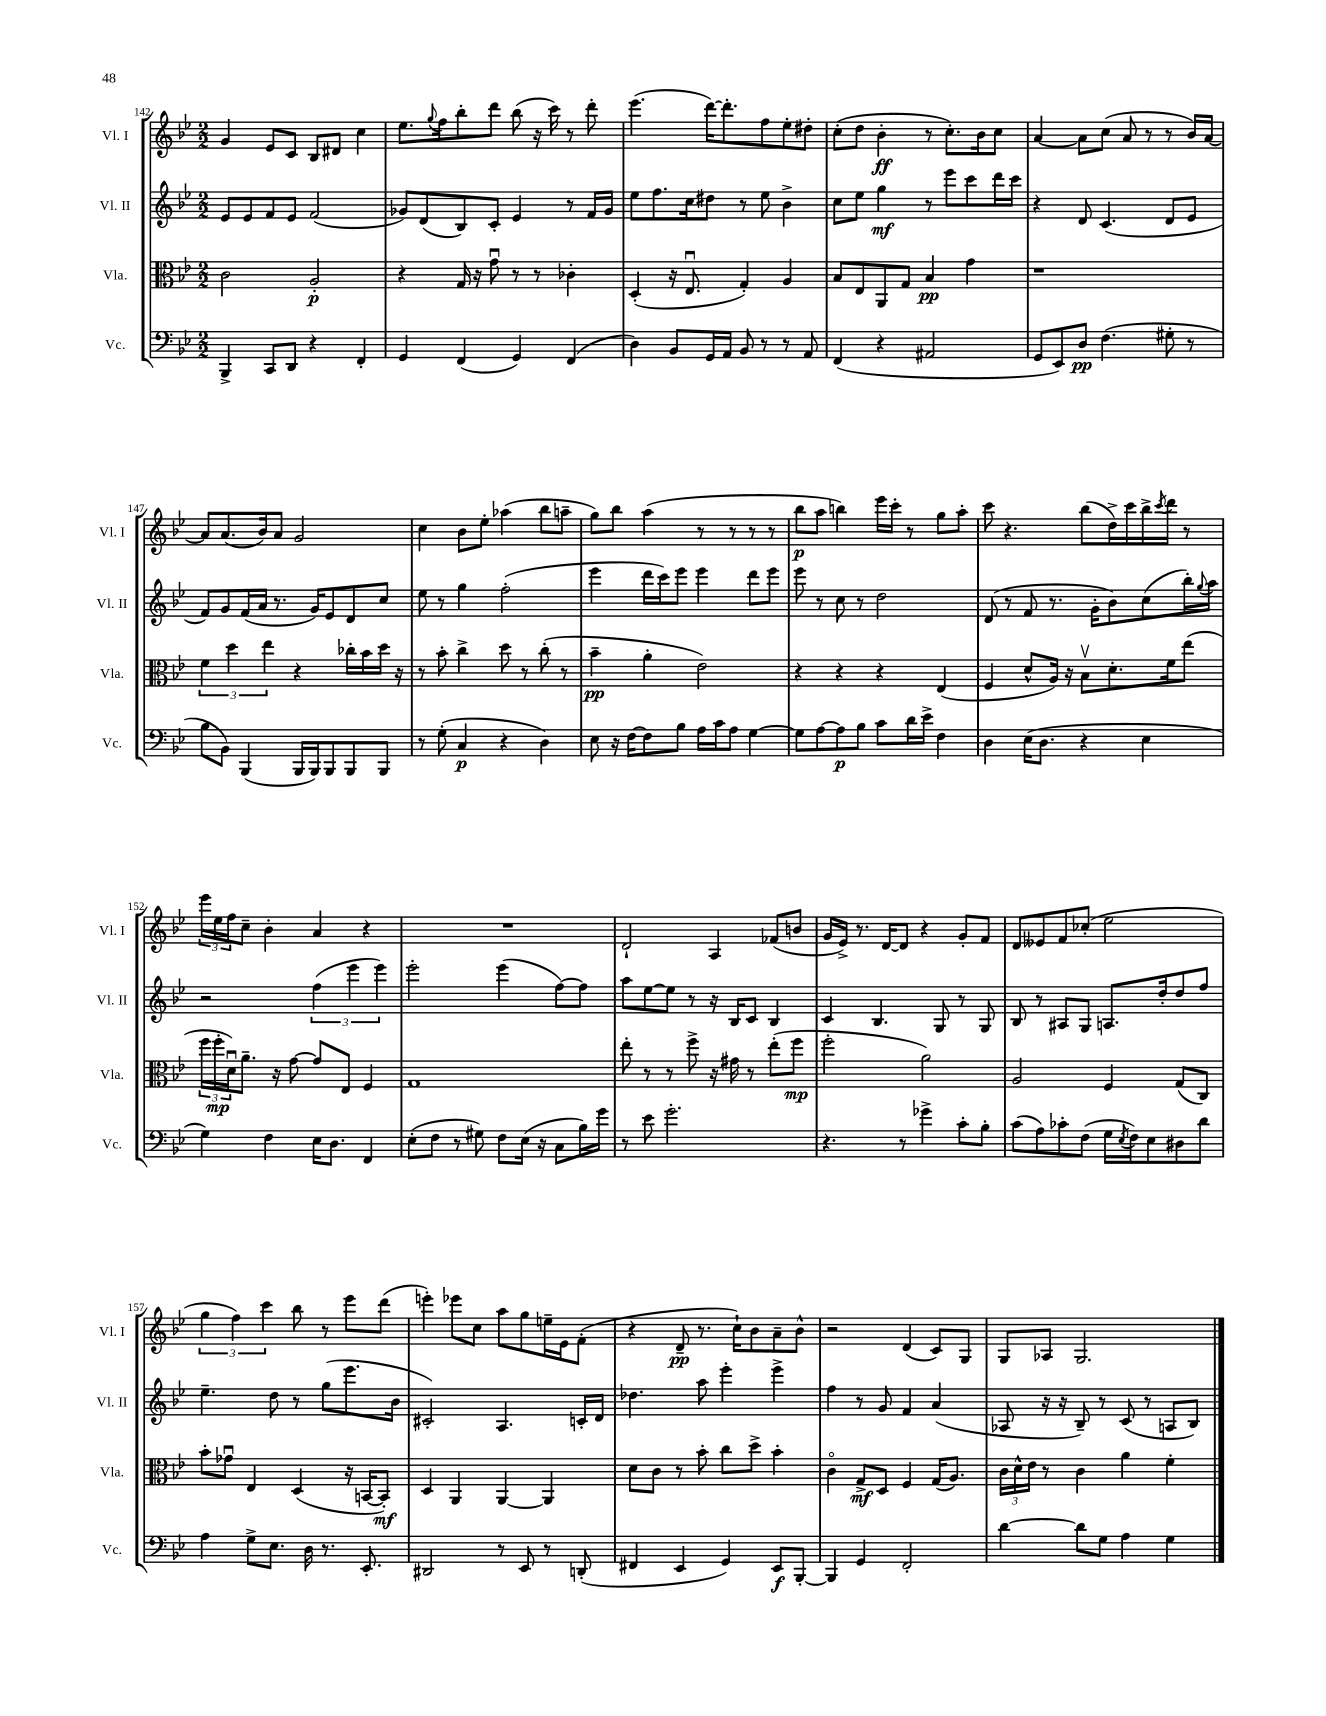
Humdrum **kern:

**kern	**dynam	**kern	**dynam	**kern	**dynam	**kern	**dynam
*part4	*part4	*part3	*part3	*part2	*part2	*part1	*part1
*staff4	*staff4	*staff3	*staff3	*staff2	*staff2	*staff1	*staff1
*I"Vc.	*	*I"Vla.	*	*I"Vl. II	*	*I"Vl. I	*
*I'Vc.	*	*I'Vla.	*	*I'Vl. II	*	*I'Vl. I	*
*clefF4	*	*clefC3	*	*clefG2	*	*clefG2	*
*k[b-e-]	*	*k[b-e-]	*	*k[b-e-]	*	*k[b-e-]	*
*M2/2	*	*M2/2	*	*M2/2	*	*M2/2	*
=142	=142	=142	=142	=142	=142	=142	=142
4BBB-^/	.	2c\	.	8e-/L	.	4g/	.
.	.	.	.	8e-/	.	.	.
8CC/L	.	.	.	8f/	.	8e-/L	.
8DD/J	.	.	.	8e-/J	.	8c/J	.
4r	.	2A'/	p	(2f/	.	8B-/L	.
.	.	.	.	.	.	8d#X/J	.
4FF'/	.	.	.	.	.	4cc\	.
=143	=143	=143	=143	=143	=143	=143	=143
4GG/	.	4r	.	8g-X/L)	.	8.ee-\L	.
.	.	.	.	(8d/	.	.	.
.	.	.	.	.	.	8qqgg/	.
.	.	.	.	.	.	16ff\k	.
(4FF/	.	16G/	.	8B-/)	.	8bb-'\	.
.	.	16r	.	.	.	.	.
.	.	8gu\	.	8c'/J	.	8ddd\J	.
4GG/)	.	8r	.	4e-/	.	(8bb-\	.
.	.	8r	.	.	.	16r	.
.	.	.	.	.	.	16ccc\)	.
(4FF/	.	4c-X'\	.	8r	.	8r	.
.	.	.	.	16f/LL	.	8ddd'\	.
.	.	.	.	16g-/JJ	.	.	.
=144	=144	=144	=144	=144	=144	=144	=144
4D\)	.	(4D'/	.	8ee-\L	.	(4.eee-\	.
.	.	.	.	8.ff\	.	.	.
8BB-/L	.	16r	.	.	.	.	.
.	.	8.E-u/	.	16cc\k	.	.	.
16GG/L	.	.	.	8dd#X\J	.	[16ddd\KL)	.
16AA/JJ	.	.	.	.	.	8.ddd'\]	.
8BB-/	.	4G'/)	.	8r	.	.	.
8r	.	.	.	8ee-\	.	8ff\	.
8r	.	4A/	.	4b-^\	.	8ee-'\	.
8AA/	.	.	.	.	.	8dd#X'\J	.
=145	=145	=145	=145	=145	=145	=145	=145
(4FF/	.	8B-/L	.	8cc\L	.	(8cc'\L	.
.	.	8E-/	.	8ee-\J	.	8dd\J	.
4r	.	8AA/	.	4gg\	mf	4b-'\	ff
.	.	8G/J	.	.	.	.	.
2AA#X/	.	4B-/	pp	8r	.	8r	.
.	.	.	.	8eee-\L	.	8.cc'\L)	.
.	.	4g\	.	8ccc\	.	.	.
.	.	.	.	.	.	16b-\k	.
.	.	.	.	16ddd\L	.	8cc\J	.
.	.	.	.	16ccc\JJ	.	.	.
=146	=146	=146	=146	=146	=146	=146	=146
8GG/L	.	1r	.	4r	.	[4a/	.
8EE-/)	.	.	.	.	.	.	.
8D/J	pp	.	.	8d/	.	8a\L]	.
(4.F\	.	.	.	(4.c/	.	(8cc\J	.
.	.	.	.	.	.	8a/	.
.	.	.	.	.	.	8r	.
8G#X'\	.	.	.	8d/L	.	8r	.
8r	.	.	.	8e-/J	.	16b-/LL)	.
.	.	.	.	.	.	[16a/JJ	.
!!LO:LB:g=z
=147	=147	=147	=147	=147	=147	=147	=147
8B-\L	.	6f\	.	8f/L)	.	8a/L]	.
8BB-\J)	.	.	.	8g/	.	(8.a/	.
.	.	6dd\	.	.	.	.	.
(4BBB-/	.	.	.	(16f/L	.	.	.
.	.	.	.	16a/JJ	.	16b-/k)	.
.	.	6ee-\	.	.	.	.	.
.	.	.	.	8.r	.	8a/J	.
16BBB-/LL	.	4r	.	.	.	2g/	.
16BBB-/J)	.	.	.	16g/KL)	.	.	.
8BBB-/	.	.	.	8e-/	.	.	.
8BBB-/	.	16cc-X'\LL	.	8d/	.	.	.
.	.	16b-\	.	.	.	.	.
8BBB-/J	.	16dd\JJ	.	8cc/J	.	.	.
.	.	16r	.	.	.	.	.
=148	=148	=148	=148	=148	=148	=148	=148
8r	.	8r	.	8ee-\	.	4cc\	.
(8G'\	.	8b-'\	.	8r	.	.	.
4C/	p	4cc^\	.	4gg\	.	8b-\L	.
.	.	.	.	.	.	8ee-'\J	.
4r	.	8dd\	.	(2ff'\	.	(4aa-X\	.
.	.	8r	.	.	.	.	.
4D\)	.	(8cc'\	.	.	.	8bb-\L	.
.	.	8r	.	.	.	8aan~\J	.
=149	=149	=149	=149	=149	=149	=149	=149
8E-\	.	4b-~\	pp	4eee-\	.	8gg\L)	.
16r	.	.	.	.	.	8bb-\J	.
[16F\KL	.	.	.	.	.	.	.
8F\]	.	4a'\	.	16ddd\LL	.	(4aa\	.
.	.	.	.	16ccc\J)	.	.	.
8B-\J	.	.	.	8eee-\J	.	.	.
16A\LL	.	2e-\)	.	4eee-\	.	8r	.
16c\J	.	.	.	.	.	.	.
8A\J	.	.	.	.	.	8r	.
[4G\	.	.	.	8ddd\L	.	8r	.
.	.	.	.	8eee-\J	.	8r	.
=150	=150	=150	=150	=150	=150	=150	=150
8G\L]	.	4r	.	8eee-\	.	8bb-\L	p
[8A\	.	.	.	8r	.	8aa\J	.
8A\]	p	4r	.	8cc\	.	4bbn\)	.
8B-\J	.	.	.	8r	.	.	.
8c\L	.	4r	.	2dd\	.	16eee-\LL	.
.	.	.	.	.	.	16ccc'\JJ	.
16d\L	.	.	.	.	.	8r	.
16e-^\JJ	.	.	.	.	.	.	.
4F\	.	(4E-/	.	.	.	8gg\L	.
.	.	.	.	.	.	8aa'\J	.
=151	=151	=151	=151	=151	=151	=151	=151
4D\	.	4F/	.	(8d/	.	8ccc\	.
.	.	.	.	8r	.	4.r	.
(16E-\KL	.	8d^^/L	.	8f/	.	.	.
8.D\J	.	.	.	.	.	.	.
.	.	16A/Jk)	.	8.r	.	.	.
.	.	16r	.	.	.	.	.
4r	.	8B-v\L	.	.	.	(8bb-\L	.
.	.	.	.	16g'\KL	.	.	.
.	.	8.d'\	.	8b-\)	.	16dd^\L)	.
.	.	.	.	.	.	16ccc\	.
4E-\	.	.	.	(8cc\	.	16bb-^\	.
.	.	.	.	.	.	8qccc/	.
.	.	16f\k	.	.	.	16ddd\JJ	.
.	.	(8ee-\J	.	16bb-'\L)	.	8r	.
.	.	.	.	8qqgg/	.	.	.
.	.	.	.	16aa\JJ	.	.	.
!!LO:LB:g=z
=152	=152	=152	=152	=152	=152	=152	=152
4G\)	.	24ff\LL	.	2r	.	24eee-\LL	.
.	.	24ff'\	mp	.	.	24ee-\	.
.	.	24du\J)	.	.	.	24ff\J	.
.	.	8.a~\J	.	.	.	8cc~\J	.
4F\	.	.	.	.	.	4b-'\	.
.	.	16r	.	.	.	.	.
.	.	[8g\	.	.	.	.	.
16E-\KL	.	8g/L]	.	(6ff\	.	4a/	.
8.D\J	.	.	.	.	.	.	.
.	.	8E-/J	.	.	.	.	.
.	.	.	.	6eee-\	.	.	.
4FF/	.	4F/	.	.	.	4r	.
.	.	.	.	6eee-\)	.	.	.
=153	=153	=153	=153	=153	=153	=153	=153
(8E-'\L	.	1G	.	2eee-'\	.	1r	.
8F\J	.	.	.	.	.	.	.
8r	.	.	.	.	.	.	.
8G#X\)	.	.	.	.	.	.	.
8F\L	.	.	.	(4eee-\	.	.	.
(16E-\Jk	.	.	.	.	.	.	.
16r	.	.	.	.	.	.	.
8C\L	.	.	.	[8ff\L)	.	.	.
16B-\L)	.	.	.	8ff\J]	.	.	.
16g\JJ	.	.	.	.	.	.	.
=154	=154	=154	=154	=154	=154	=154	=154
8r	.	8ee-'\	.	8aa\L	.	2d`/	.
8e-\	.	8r	.	[8ee-\	.	.	.
2.g'\	.	8r	.	8ee-\J]	.	.	.
.	.	8ff^\	.	8r	.	.	.
.	.	16r	.	16r	.	4A/	.
.	.	16g#X\	.	16B-/KL	.	.	.
.	.	8r	.	8c/J	.	.	.
.	.	(8ee-'\L	.	4B-/	.	(8f-X/L	.
.	.	8ff\J	mp	.	.	8bn/J	.
=155	=155	=155	=155	=155	=155	=155	=155
4.r	.	2ff'\	.	4c/	.	16g/LL	.
.	.	.	.	.	.	16e-^/JJ)	.
.	.	.	.	.	.	8.r	.
.	.	.	.	4.B-/	.	.	.
.	.	.	.	.	.	[16d/KL	.
8r	.	.	.	.	.	8d/J]	.
4g-X^\	.	2a\)	.	.	.	4r	.
.	.	.	.	8G/	.	.	.
8c'\L	.	.	.	8r	.	8g'/L	.
8B-'\J	.	.	.	8G/	.	8f/J	.
=156	=156	=156	=156	=156	=156	=156	=156
(8c\L	.	2A/	.	8B-/	.	8d/L	.
8A\)	.	.	.	8r	.	8e--X/	.
8c-X'\	.	.	.	8A#X/L	.	8f/	.
(8F\J	.	.	.	8G/J	.	(8cc-X'/J	.
16G\LL	.	4F/	.	8.An/L	.	2ee-\	.
8qE-/	.	.	.	.	.	.	.
16F\J)	.	.	.	.	.	.	.
8E-\	.	.	.	.	.	.	.
.	.	.	.	16dd'/k	.	.	.
8D#X\	.	(8G/L	.	8dd/	.	.	.
8d\J	.	8C/J)	.	8ff/J	.	.	.
!!LO:LB:g=z
=157	=157	=157	=157	=157	=157	=157	=157
4A\	.	8b-'\L	.	4.ee-~\	.	6gg\	.
.	.	8g-Xu\J	.	.	.	.	.
.	.	.	.	.	.	6ff\)	.
8G^\L	.	4E-/	.	.	.	.	.
.	.	.	.	.	.	6ccc\	.
8.E-\J	.	.	.	8dd\	.	.	.
.	.	(4D/	.	8r	.	8bb-\	.
16D\	.	.	.	.	.	.	.
8.r	.	.	.	(8gg\L	.	8r	.
.	.	16r	.	8.eee-\	.	8eee-\L	.
8.EE-'/	.	[16BBn/KL	.	.	.	.	.
.	.	8BB'/J])	mf	.	.	(8ddd\J	.
.	.	.	.	16b-\Jk	.	.	.
=158	=158	=158	=158	=158	=158	=158	=158
2DD#X/	.	4D/	.	2c#X'/)	.	4eeen'\)	.
.	.	4AA/	.	.	.	8eee-X\L	.
.	.	.	.	.	.	8cc\J	.
8r	.	[4AA/	.	4.A/	.	8aa\L	.
8EE-/	.	.	.	.	.	8gg\	.
8r	.	4AA/]	.	.	.	16een~\L	.
.	.	.	.	.	.	16e-\J	.
(8DDn'/	.	.	.	16cn'/LL	.	(8f'\J	.
.	.	.	.	16d/JJ	.	.	.
=159	=159	=159	=159	=159	=159	=159	=159
4FF#X/	.	8d\L	.	4.dd-X\	.	4r	.
.	.	8c\J	.	.	.	.	.
4EE-/	.	8r	.	.	.	8d~/	pp
.	.	8b-'\	.	8aa\	.	8.r	.
4GG/)	.	8cc\L	.	4eee-'\	.	.	.
.	.	.	.	.	.	16cc`\KL)	.
.	.	8dd^\J	.	.	.	8b-\	.
8EE-/L	f	4b-'\	.	4eee-^\	.	8a~\	.
[8BBB-'/J	.	.	.	.	.	8b-^^\J	.
=160	=160	=160	=160	=160	=160	=160	=160
4BBB-/]	.	4c\	.	4ff\	.	2r	.
4GG/	.	8G^/L	mf	8r	.	.	.
.	.	8D/J	.	8g/	.	.	.
2FF'/	.	4F/	.	4f/	.	(4d/	.
.	.	(16G/KL	.	(4a/	.	8c/L)	.
.	.	8.A/J)	.	.	.	.	.
.	.	.	.	.	.	8G/J	.
=161	=161	=161	=161	=161	=161	=161	=161
[4d\	.	24c\LL	.	8A-X/	.	8G/L	.
.	.	24d^^\	.	.	.	.	.
.	.	24e-\JJ	.	.	.	.	.
.	.	8r	.	16r	.	8A-X/J	.
.	.	.	.	16r	.	.	.
8d\L]	.	4c\	.	8B-~/)	.	2.G/	.
8G\J	.	.	.	8r	.	.	.
4A\	.	4a\	.	(8c/	.	.	.
.	.	.	.	8r	.	.	.
4G\	.	4f'\	.	8An/L	.	.	.
.	.	.	.	8B-/J)	.	.	.
==	==	==	==	==	==	==	==
*-	*-	*-	*-	*-	*-	*-	*-
